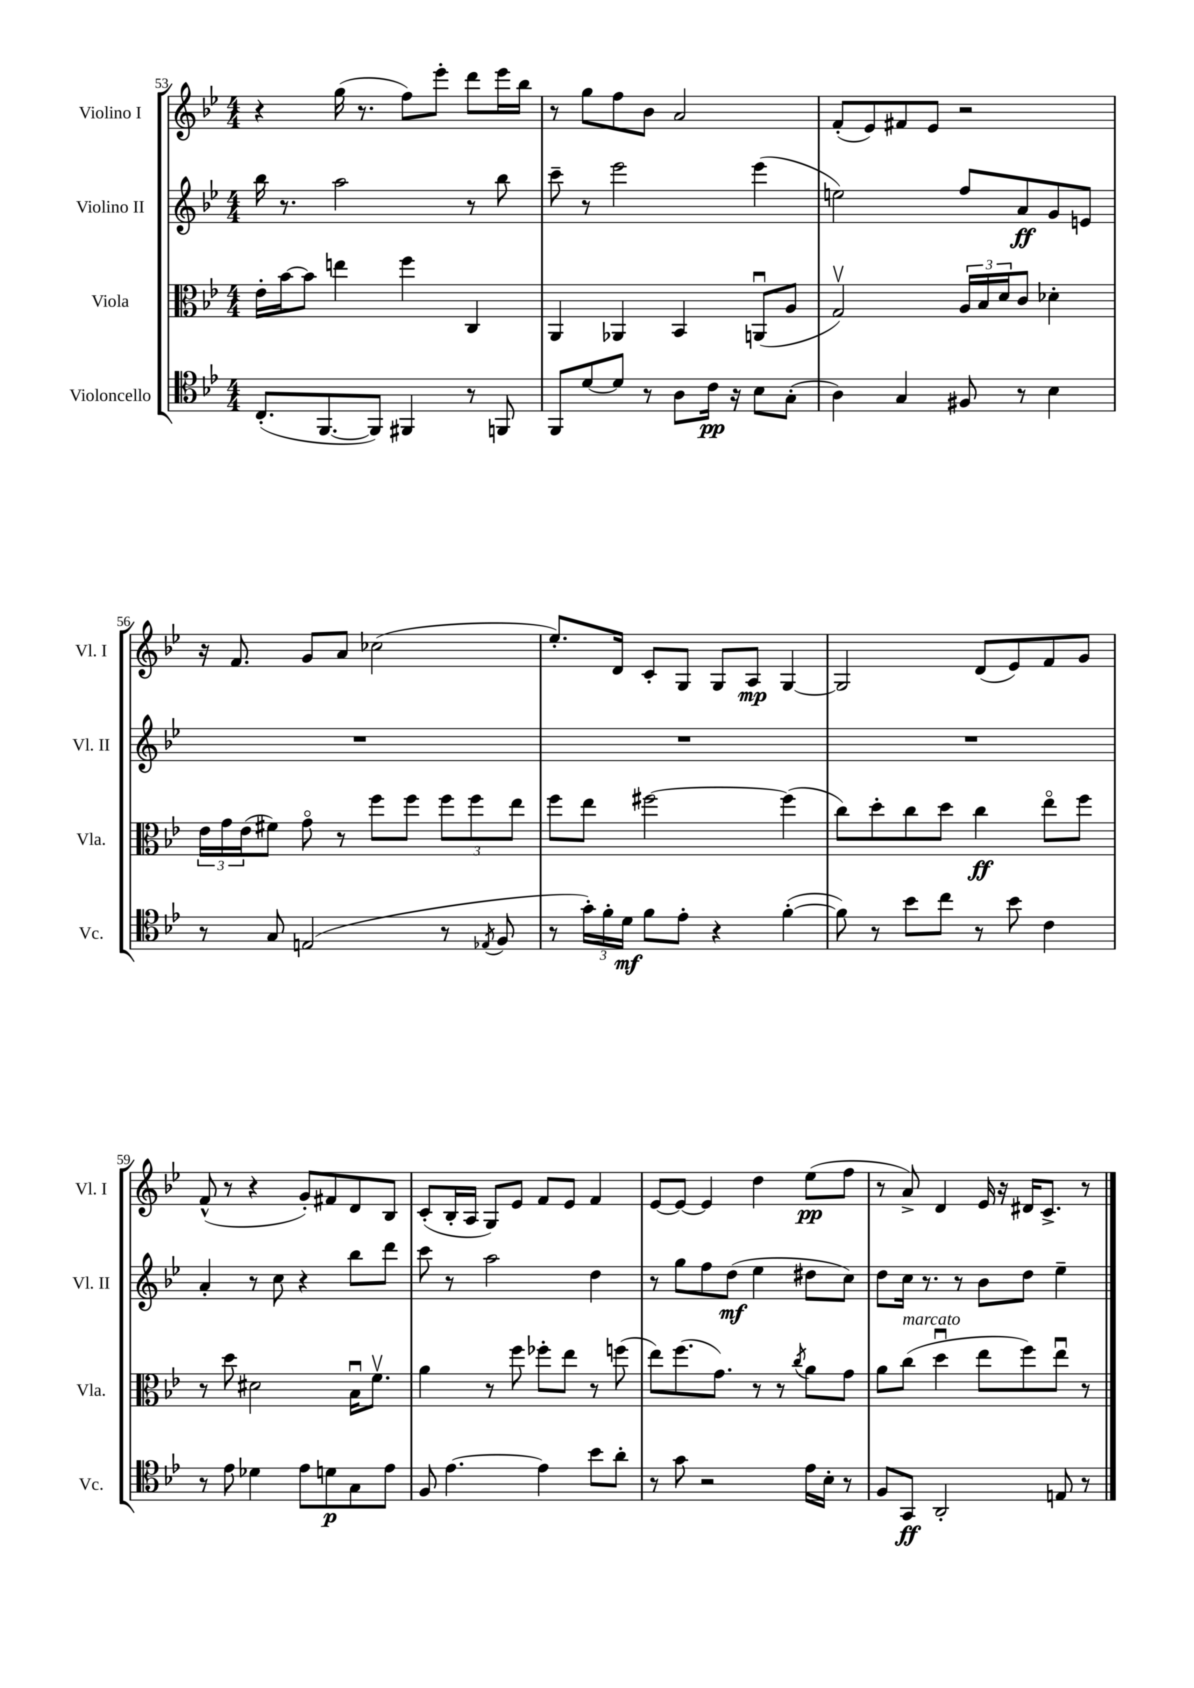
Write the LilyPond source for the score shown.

<<
\new StaffGroup <<
\new Staff = "s0" \with { instrumentName = "Violino I" shortInstrumentName = "Vl. I" } {
    \clef treble \key bes \major \numericTimeSignature \time 4/4
    r4 g''16( r8. f''8) ees'''8-. d'''8 ees'''16 bes''16 |
    r8 g''8 f''8 bes'8 a'2 |
    f'8-.( ees'8) fis'8 ees'8 r2 |
    r16 f'8. g'8 a'8 ces''2( |
    ees''8.-.) d'16 c'8-. g8 g8 a8\mp g4~ |
    g2 d'8( ees'8) f'8 g'8 |
    f'8-^( r8 r4 g'8-.) fis'8 d'8 bes8 |
    c'8-.( bes16-. a16 g8) ees'8 f'8 ees'8 f'4 |
    ees'8~ ees'8~ ees'4 d''4 ees''8\pp( f''8 |
    r8 a'8->) d'4 ees'16 r16 dis'16 c'8.-> r8 \bar "|." |
}
\new Staff = "s1" \with { instrumentName = "Violino II" shortInstrumentName = "Vl. II" } {
    \clef treble \key bes \major \numericTimeSignature \time 4/4
    bes''16 r8. a''2 r8 bes''8 |
    c'''8-- r8 ees'''2 ees'''4( |
    e''2) f''8 a'8\ff g'8 e'8 |
    R1 |
    R1 |
    R1 |
    a'4-. r8 c''8 r4 bes''8 d'''8 |
    c'''8 r8 a''2 d''4 |
    r8 g''8 f''8 d''8\mf( ees''4 dis''8 c''8) |
    d''8 c''16 r8. r8 bes'8 d''8 ees''4-- \bar "|." |
}
\new Staff = "s2" \with { instrumentName = "Viola" shortInstrumentName = "Vla." } {
    \clef alto \key bes \major \numericTimeSignature \time 4/4
    ees'16-. bes'16~ bes'8 e''4 f''4 c4 |
    a,4 aes,4 bes,4 a,8\downbow( a8 |
    g2\upbow) \tuplet 3/2 { a16 bes16 d'16 } c'8 des'4-. |
    \tuplet 3/2 { ees'16 g'16 ees'16( } fis'8) g'8\flageolet r8 f''8 f''8 \tuplet 3/2 { f''8 f''8 ees''8 } |
    f''8 ees''8 fis''2~ fis''4( |
    c''8) d''8-. c''8 d''8 c''4\ff ees''8\flageolet f''8 |
    r8 d''8 dis'2 bes16\downbow f'8.\upbow |
    a'4 r8 f''8 fes''8-. ees''8 r8 f''8( |
    ees''8) f''8.( g'8.) r8 r8 \acciaccatura { c''8 } a'8 g'8 |
    a'8 c''8^\markup { \italic "marcato" }( d''4\downbow ees''8 f''8) ees''8\downbow r8 \bar "|." |
}
\new Staff = "s3" \with { instrumentName = "Violoncello" shortInstrumentName = "Vc." } {
    \clef tenor \key bes \major \numericTimeSignature \time 4/4
    c8.-.( f,8.~ f,8) fis,4 r8 f,8 |
    f,8 d'8~ d'8 r8 a8 c'16\pp r16 bes8 g8-.( |
    a4) g4 fis8 r8 bes4 |
    r8 g8 e2( r8 \acciaccatura { ees8 } f8 |
    r8 \tuplet 3/2 { g'16-.) f'16-. d'16\mf } f'8 ees'8-. r4 f'4~-.( |
    f'8) r8 bes'8 c''8 r8 bes'8 c'4 |
    r8 ees'8 des'4 ees'8 d'8\p g8 ees'8 |
    f8 ees'4.~ ees'4 bes'8 a'8-. |
    r8 g'8 r2 ees'16 bes16-. r8 |
    f8 g,8\ff a,2-. e8 r8 \bar "|." |
}
>>
>>
\layout { \context { \Score currentBarNumber = #53 } }
